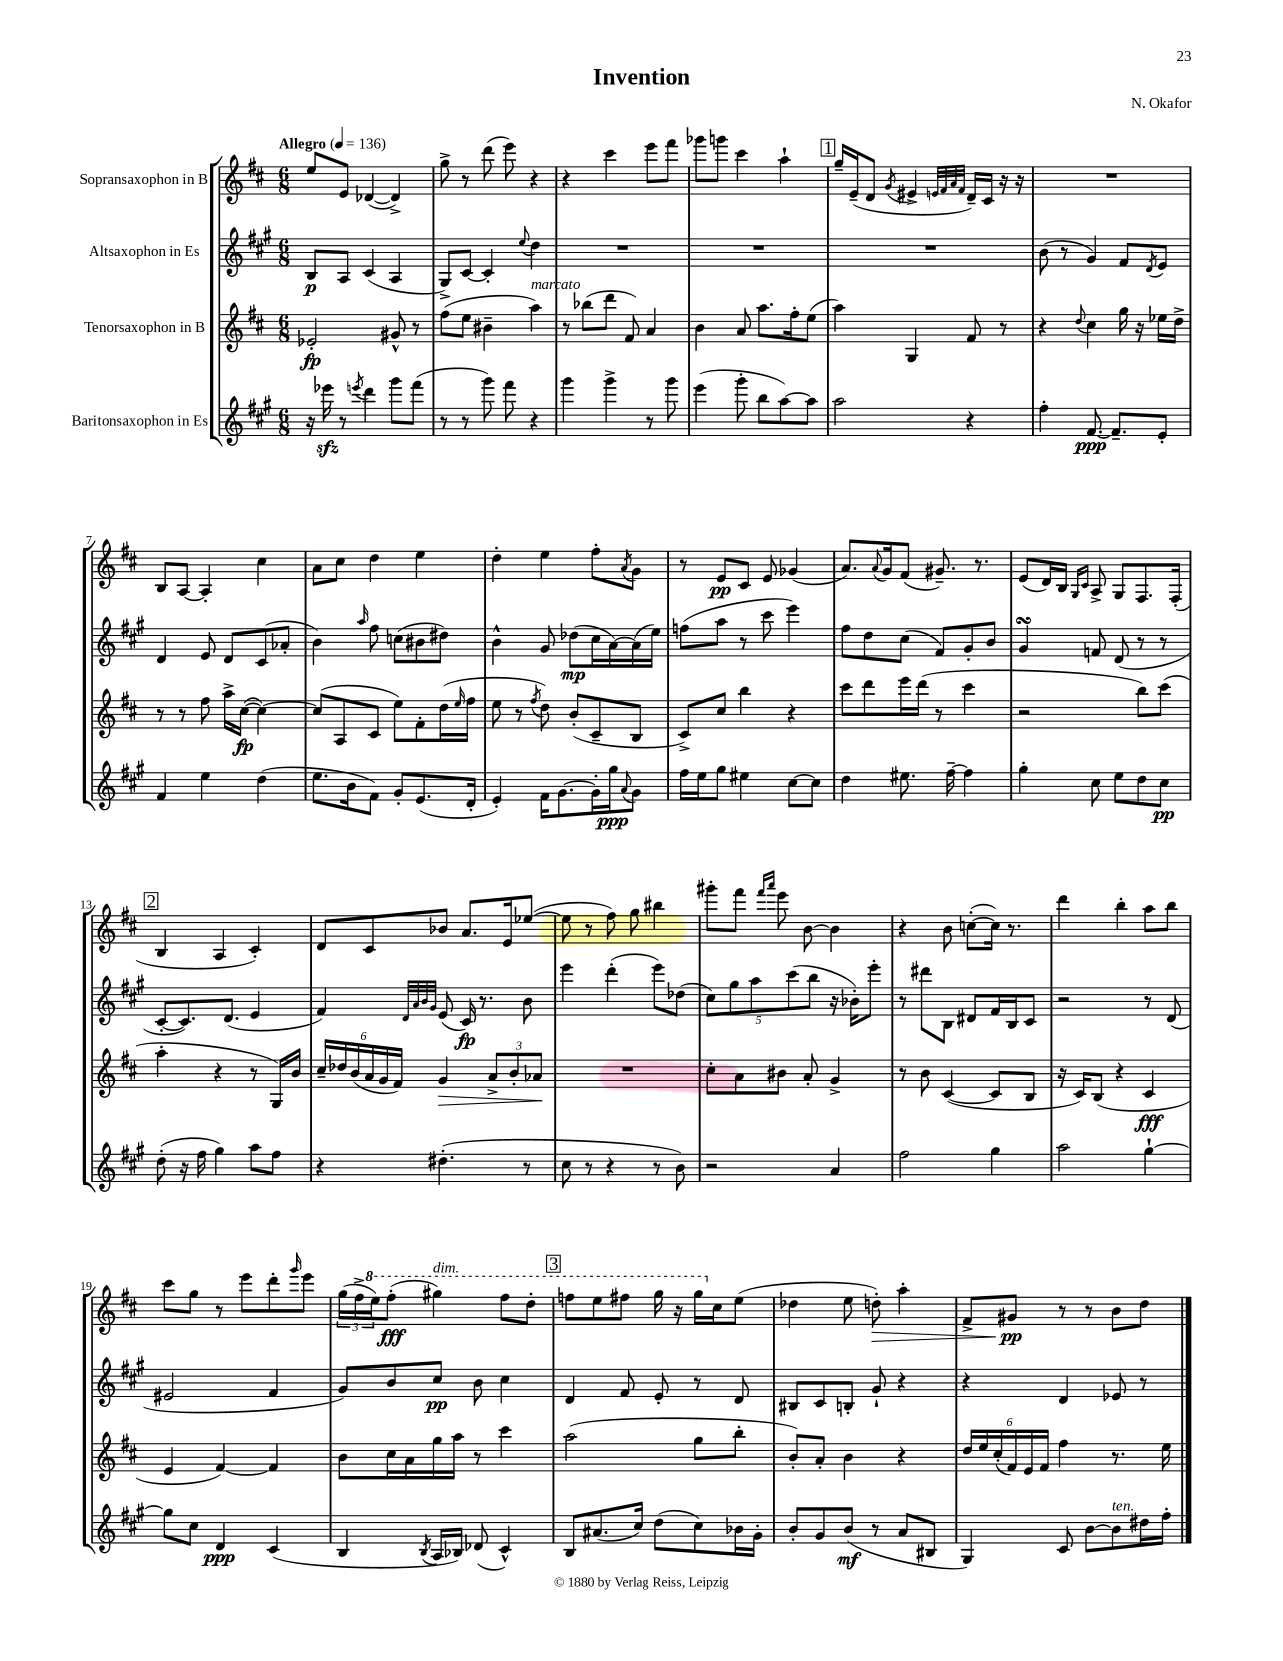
\header { title = "Invention" composer = "N. Okafor" }
<<
\new StaffGroup <<
\new Staff = "s0" \with { instrumentName = "Sopransaxophon in B" } {
    \clef treble \key d \major \numericTimeSignature \time 6/8 \tempo "Allegro" 4 = 136
    e''8 e'8 des'4~( des'4->) |
    g''8-> r8 d'''8( e'''8) r4 |
    r4 cis'''4 e'''8 fis'''8 |
    ges'''8 g'''8 cis'''4 a''4-! |
    \mark \markup { \box "1" } g''16-- e'16--( d'8 \acciaccatura { g'8 } eis'4-> \grace { e'32 fis'32 a'32 fis'32 } d'16--) cis'16 r16 r16 |
    R2. |
    b8 a8~ a4-. cis''4 |
    a'8 cis''8 d''4 e''4 |
    d''4-. e''4 fis''8-. \acciaccatura { a'8 } g'8 |
    r8 e'8\pp cis'8 e'8 ges'4( |
    a'8.) \appoggiatura { a'8 } g'16 fis'8( gis'8.--) r8. |
    e'8( d'16) b16 \grace { g16 cis'16 } a8-> g8 fis8. fis16-.( |
    \mark \markup { \box "2" } b4 a4 cis'4-.) |
    d'8 cis'8 bes'8 a'8. e'16 ees''8~( |
    ees''8 r8 fis''8) g''8 bis''4 |
    gis'''8-. fis'''8 \grace { fis'''16 a'''16 } e'''8 b'8~ b'4 |
    r4 b'8 c''8~-.( c''16) r8. |
    d'''4 b''4-. a''8 b''8 |
    cis'''8 g''8 r8 e'''8 d'''8-. \grace { g'''16 } e'''8 |
    \tuplet 3/2 { g''16( fis''16-> \ottava #1 e'''16) } fis'''8-.\fff( gis'''4^\markup { \italic "dim." }) fis'''8 d'''8-. |
    \mark \markup { \box "3" } f'''8 e'''8 fis'''8 g'''16 r16 g'''16 \ottava #0 cis''16 e''8( |
    des''4 e''8 d''8-.\>) a''4-. |
    fis'8-> gis'8\pp\! r8 r8 b'8 d''8 \bar "|." |
}
\new Staff = "s1" \with { instrumentName = "Altsaxophon in Es" } {
    \clef treble \key a \major \numericTimeSignature \time 6/8
    b8\p a8 cis'4( a4 |
    gis8->) cis'8~ cis'4-. \appoggiatura { e''8 } d''4 |
    R2. |
    R2. |
    \mark \markup { \box "1" } R2. |
    b'8( r8 gis'4) fis'8 \acciaccatura { d'8 } e'8 |
    d'4 e'8 d'8 cis'8( aes'8-. |
    b'4) \grace { a''16 } fis''8 c''8( bis'8 dis''8) |
    b'4-^ gis'8 des''8\mp( cis''16 a'16~) a'16( e''16) |
    f''8( a''8 r8 cis'''8 e'''4) |
    fis''8 d''8 cis''8( fis'8) gis'8-. b'8 |
    gis'4\turn f'8 d'8( r8 r8 |
    \mark \markup { \box "2" } cis'8~-. cis'8.) d'8.( e'4 |
    fis'4) \grace { d'32 a'32 b'32 gis'32 } e'8( cis'16\fp) r8. b'8 |
    e'''4 d'''4-.( e'''8) des''8( |
    \tuplet 5/4 { cis''8) gis''8 a''8 cis'''8( b''8 } r16 bes'16-.) e'''8-. |
    r8 dis'''8 b8 dis'8 fis'16 b16 cis'8 |
    r2 r8 d'8( |
    eis'2 fis'4 |
    gis'8) b'8 cis''8\pp b'8 cis''4 |
    \mark \markup { \box "3" } d'4 fis'8 e'8-. r8 d'8 |
    bis8 cis'8 b8-. gis'8-! r4 |
    r4 d'4 ees'8 r8 \bar "|." |
}
\new Staff = "s2" \with { instrumentName = "Tenorsaxophon in B" } {
    \clef treble \key d \major \numericTimeSignature \time 6/8
    ees'2-.\fp gis'8-^ r8 |
    fis''8( e''8 bis'4-- a''4^\markup { \italic "marcato" }) |
    r8 bes''8( d'''8 fis'8) a'4 |
    b'4 a'8 a''8. fis''16-. e''8( |
    \mark \markup { \box "1" } a''4) g4 fis'8 r8 |
    r4 \appoggiatura { d''8 } cis''4 g''16 r16 ees''16 d''16-> |
    r8 r8 fis''8 a''16-> cis''16~\fp( cis''4~) |
    cis''8( a8 cis'8 e''8) fis'8-. d''16( \grace { e''16 } fis''16 |
    e''8 r8 \acciaccatura { fis''8 } d''8) b'8-.( cis'8-- b8 |
    cis'8->) cis''8 b''4 r4 |
    cis'''8 d'''8 e'''16 d'''16( r8 cis'''4 |
    r2 b''8) cis'''8( |
    \mark \markup { \box "2" } a''4-. r4 r8 g16) b'16 |
    \tuplet 6/4 { cis''16-- des''16 b'16( a'16 g'16 fis'16) } g'4\> \tuplet 3/2 { a'8-> b'8-. aes'8\! } |
    R2. |
    cis''8-. a'8 bis'8 a'8-. g'4-> |
    r8 b'8 cis'4~( cis'8 b8 |
    r16 cis'16) b8( r4 cis'4\fff |
    e'4 fis'4~) fis'4 |
    b'8 cis''16 a'16 g''16 a''16 r8 cis'''4 |
    \mark \markup { \box "3" } a''2( g''8 b''8-. |
    b'8-.) a'8-. b'4 r4 |
    \tuplet 6/4 { d''16 e''16 cis''16-.( fis'16) e'16 fis'16 } fis''4 r8. e''16 \bar "|." |
}
\new Staff = "s3" \with { instrumentName = "Baritonsaxophon in Es" } {
    \clef treble \key a \major \numericTimeSignature \time 6/8
    r16 ees'''16\sfz r8 \acciaccatura { e'''8 } d'''4 gis'''8 fis'''8( |
    r8 r8 gis'''8) fis'''8 r4 |
    gis'''4 gis'''4-> r8 gis'''8 |
    e'''4( gis'''8-. b''8 a''8~) a''8 |
    \mark \markup { \box "1" } a''2 r4 |
    fis''4-. fis'8.~\ppp fis'8.-- e'8-. |
    fis'4 e''4 d''4( |
    e''8. b'16 fis'8) gis'8-. e'8.( d'16-. |
    e'4-.) fis'16 gis'8.~ gis'16-. gis''16\ppp \appoggiatura { a'8 } gis'8 |
    fis''16 e''16 gis''8 eis''4 cis''8~ cis''8 |
    d''4 eis''8. fis''16~-- fis''4 |
    gis''4-. cis''8 e''8 d''8 cis''8\pp |
    \mark \markup { \box "2" } d''8-.( r16 fis''16 gis''4) a''8 fis''8 |
    r4 dis''4.-.( r8 |
    cis''8 r8 r4 r8 b'8) |
    r2 a'4 |
    fis''2 gis''4 |
    a''2 gis''4~-! |
    gis''8 cis''8 d'4\ppp cis'4( |
    b4 \acciaccatura { b8 } a16 bes16) des'8( cis'4-^) |
    \mark \markup { \box "3" } b8 ais'8.( cis''16) d''8( cis''8) bes'16 gis'16-. |
    b'8-. gis'8 b'8\mf( r8 a'8 bis8 |
    gis4) cis'8 b'8~ b'8^\markup { \italic "ten." } dis''16 fis''16-. \bar "|." |
}
>>
>>
